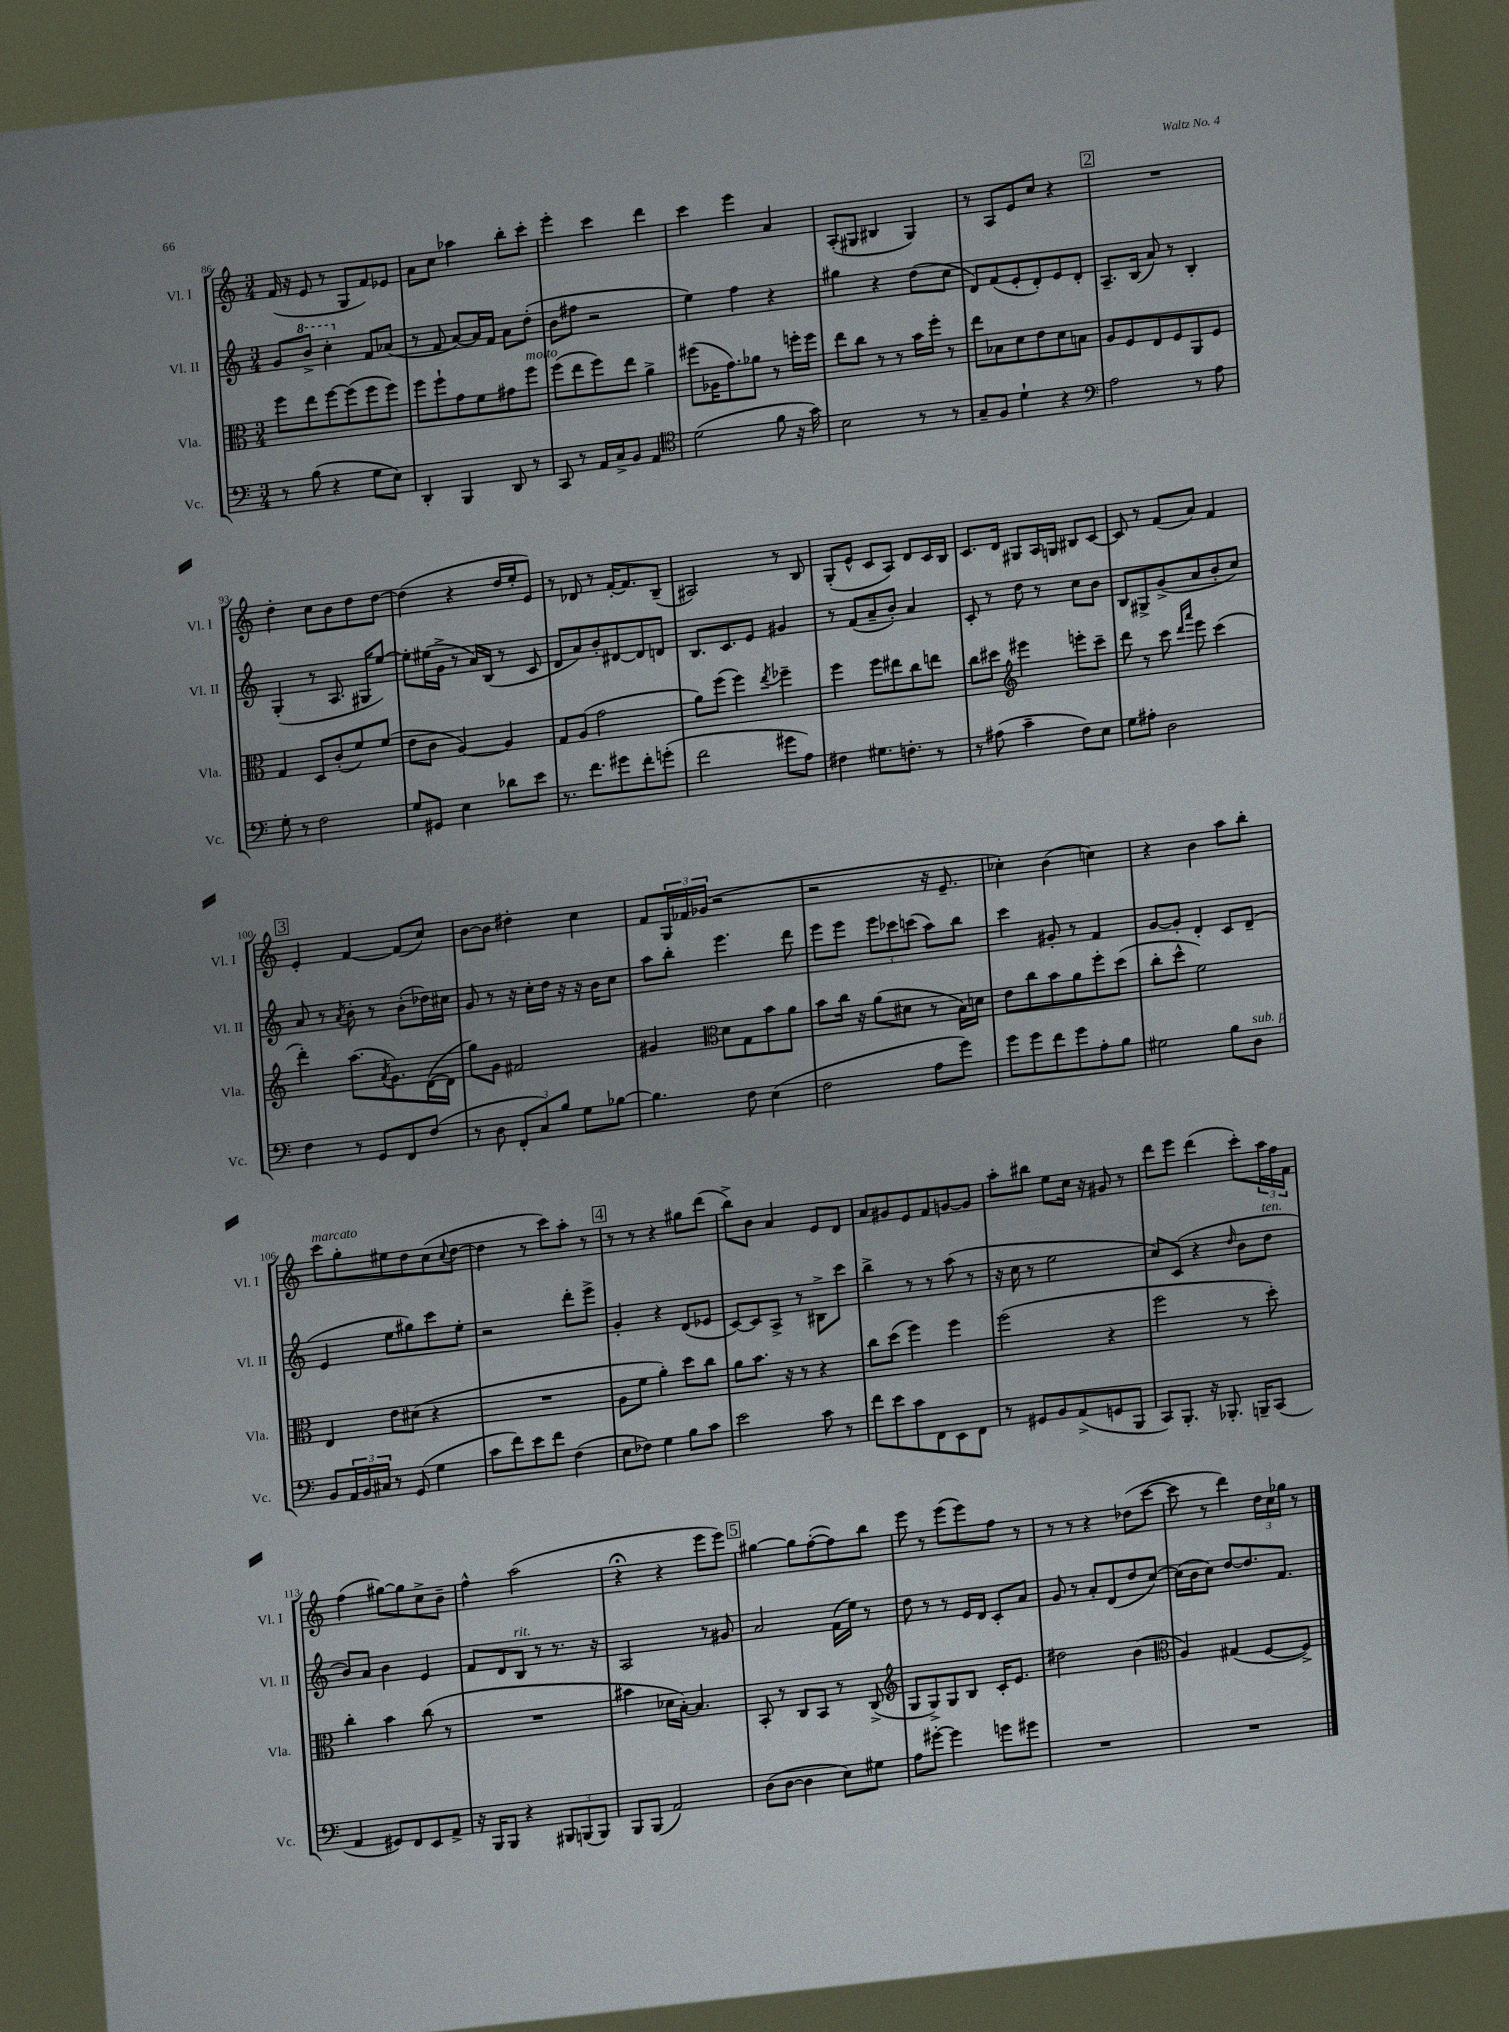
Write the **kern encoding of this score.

**kern	**kern	**kern	**kern
*staff4	*staff3	*staff2	*staff1
*clefF4	*clefC3	*clefG2	*clefG2
*k[]	*k[]	*k[]	*k[]
*M3/4	*M3/4	*M3/4	*M3/4
8r	8ff	8g	(16f
.	.	.	16r
(8B	8ee	8bb^	8e
4r	[8ff	4ccc'	8r
.	(8ff]	.	8G
8G	8ff	8f	8f)
8E)	8ff)	(8a-	8e-
=	=	=	=
4DD'	8ff	8r	8a
.	8ff`	8f	8cc
4BBB	8g	[8a)	4aa-
.	8f	16a]	.
.	.	16f	.
8DD	8g#	8a	8bb'
8r	8ff	(8dd'	8ccc'
=	=	=	=
8CC	(8ff	8b	4eee'
8r	8ee	8ff#	.
16AA	8ff)	2r	4ccc
16C^	.	.	.
8BB	8ee	.	.
4AA	4a^	.	4ddd
=	=	=	=
*clefC4	*	*	*
(2d	(8ff#	4ee)	4ccc
.	16A-	.	.
.	8.g)	.	.
.	.	4ff	4eee
.	8a-	.	.
8f	8r	4r	4a
16r	16ff'	.	.
16g)	16ff	.	.
=	=	=	=
2B	8ee	4gg#	(8A'
.	8cc	.	8G#
.	8r	4r	4B#
.	8r	.	.
8r	16b	(8dd	4G#)
.	16ff'	.	.
8r	8r	8cc	.
=	=	=	=
8G~	8ee	8d)	8r
8F	8B-	(8f	8A
4d`	8d	8e'	8e
.	8e	8d')	8cc
4r	8d	8e	4r
.	8B	8d'	.
=	=	=	=
*clefF4	*	*	*
2A	8A	8.A~	2.r
.	8F	.	.
.	.	(16B	.
.	8E	8a)	.
.	8F	8r	.
8r	8AA	4B'	.
8A	8F	.	.
=	=	=	=
8G'	4G	(4G'	4dd'
8r	.	.	.
2F	8D	8r	8cc
.	(8c'	8.A	8b
.	8f)	.	8dd
.	.	16G#	.
.	(8f	[8ee)	[8dd
=	=	=	=
8G	8e	8ee']	(4dd]
8GG#	8c	(16ee#	.
.	.	16g^	.
4E	[4A)	8r	4r
.	.	16a)	.
.	.	(16B	.
8d-	4A]	8r	16dd
.	.	.	16ee'
8e	.	8c	8e)
=	=	=	=
8.r	8G	8d	8r
.	(8A	8a)	8d-
8.f	.	.	.
.	2g	8b'	8r
8g#	.	[8d#	[16f'
.	.	.	8.f]
8f'	.	8d#]	.
(8g'	.	8d	(8B~
=	=	=	=
2f	8a)	8.B	2A#)
.	(8ff	.	.
.	.	8.c	.
.	4ff)	.	.
.	.	8e	.
.	8qee	.	.
8g#	4ff-~	4g#	8r
8A)	.	.	8B
=	=	=	=
4F#	4ff	8r	(8G'
.	.	(8f	8e^^
8.G#	8ff	8a~	8c
.	8ee#	8b')	8A)
8.F'	.	.	.
.	8cc	4a	8d
8r	8ee	.	16c
.	.	.	16B
=	=	=	=
8r	8cc	8c'	8.c
(8A#	8dd#	8r	.
.	.	.	16d
*	*clefG2	*	*
4c~	4eee#	8dd	8G#
.	.	8r	16A
.	.	.	16G
8F)	8eee'	8cc	8B#
8E	8ccc~	8b	[8c
=	=	=	=
8G	8ddd	8B	8c]
8A#'	8r	8G#^	8r
2D	8ccc	(8g^	(8f
.	16qqddd	.	.
.	16qqaaa	.	.
.	8eee	8a	8a)
.	(4ccc	8b'	4f
.	.	8cc)	.
=	=	=	=
4F	4ddd')	8a	4e'
.	.	8r	.
.	.	8qa	.
8r	(8.aa	8b'	[4f
8GG	.	8r	.
.	8qa	.	.
.	8.g)	.	.
8FF	.	(8b'	(8f]
(8F	([16d	16dd-)	8cc)
.	16d]	16cc#	.
=	=	=	=
8r	8gg)	8g	[8b
8D	8g	8r	8b]
12FF'	2f#	16r	4dd#'
.	.	16cc'	.
12C)	.	.	.
.	.	16dd	.
12B	.	.	.
.	.	16r	.
8G	.	16r	4cc
.	.	16b	.
[8B-	.	8cc	.
=	=	=	=
4.B-]	4g#	8aa	8f
.	.	8bb'	24G
.	.	.	24f-
.	.	.	(24g-
*	*clefC3	*	*
.	8d	4.eee	2r
8F	8G	.	.
(4E	8b	.	.
.	8a	8ddd	.
=	=	=	=
2F	8b	8eee	2r
.	16cc	8eee	.
.	16r	.	.
.	(8a	12eee	.
.	.	12ccc-	.
.	8d#	.	.
.	.	(12ccc	.
8A	8r	8aa)	16r
.	.	.	8.e~
8g)	16B)	8bb	.
.	16d	.	.
=	=	=	=
8g	8e	4ccc	4cc-')
8g	8cc	.	.
8f	8b	8g#'	(4b
8g	8a	8r	.
8A'	8ff'	4f	4cc)
8B	(8dd	.	.
=	=	=	=
2G#	8cc'	[8g	4r
.	8dd^^	8g']	.
.	2f)	4d'	4b
8B	.	8c	8aa
8D	.	(8d~	8bb'
=	=	=	=
8BB	4E	4e	8ccc
24AA	.	.	8gg'
24BB	.	.	.
24C#	.	.	.
8r	8e	8ee	8ee#
(8GG	(8d#	8gg#)	8dd
4G	4r	8ccc	(8cc
.	.	.	8qqcc
.	.	8ee'	[8dd
=	=	=	=
8c	2.r	2r	4dd]
8f)	.	.	.
8e	.	.	8r
8f	.	.	8ccc)
(4F	.	8ddd'	8aa'
.	.	8eee^	8r
=	=	=	=
8E	8A	4g'	8r
8F-)	8f	.	8r
4G	4a')	4r	4r
8B	8dd	(8d	8gg#
8c	8cc	8e-	(8ddd
=	=	=	=
2e	8a	[8c)	8bb^)
.	8.b	8c]	8b
.	.	8A^	4a
.	16r	.	.
.	8r	8r	.
8c	4r	8B#^	8e
8r	.	8ccc	8d
=	=	=	=
8f	8cc	4bb^	8a
8e	(8dd	.	8g#
8c	4ff)	8r	8e
8FF	.	8r	8f
8EE	4ff	(8aa	[8g
8FF	.	8r	8g]
=	=	=	=
8r	(2ff	16r	8aa'
.	.	16cc	.
8GG#	.	8r	8bb#
8BB	.	2ee	8ee
(8AA^	.	.	16cc
.	.	.	16r
8GG	4r	.	8g#
8BBB	.	.	8r
=	=	=	=
8CC)	2ff	8cc)	8ddd
8.BBB'	.	(8c	8eee
.	.	4r	(4ddd
16r	.	.	.
8.BBB-'	.	.	.
.	.	16qqdd	.
.	8r	8b	8ccc')
16BBB~	.	.	.
(8CC	8dd')	8dd	24aa
.	.	.	24ff
.	.	.	24f
=	=	=	=
4AA	4cc'	8b)	(4ff
.	.	8a	.
8GG#)	4b	4b	[8gg#)
8FF	.	.	8gg#]
8EE	(8cc	4e	8cc^
8AA^	8r	.	8b~
=	=	=	=
16r	2.r	8f	4ff^^
16BBB	.	.	.
8BBB	.	8d	.
4r	.	8B	(2aa
.	.	8r	.
12BBB#	.	8.r	.
(12BBB	.	.	.
12BBB)	.	.	.
.	.	16r	.
=	=	=	=
8BBB	4b#	2A	4r;
(8BBB	.	.	.
2AA)	16d-	.	4r
.	[16B')	.	.
.	4.B]	.	.
.	.	8r	8eee
.	.	8g#	8eee)
=	=	=	=
(8D	8BB'	2a	[4gg#
[8D	8r	.	.
4D]	8C	.	8gg#]
.	8BB	.	([8ff'
8E)	8r	(16f	8ff])
.	.	16ee)	.
8G#	(8C^	8r	8bb
=	=	=	=
*	*clefG2	*	*
8A	8G	8dd	8eee
[8g#'	8G^)	8r	8r
4g#]	8G	8r	(8eee
.	8B	16e	8eee)
.	.	16d	.
8g	16c'	8c'	8ff
.	8.e	.	.
8g#	.	8a	8r
=	=	=	=
2.r	2dd#	8g	8r
.	.	8r	8r
.	.	8a'	4r
.	.	(8d	.
.	(4b	8dd	(8dd-
.	.	[8cc)	[8ccc
=	=	=	=
*	*clefC3	*	*
2.r	4A)	(16cc]	8ccc]
.	.	16b	.
.	.	8cc)	8r
.	(4G#	[8dd	4ddd)
.	.	8.dd]	.
.	[8F	.	24dd
.	.	.	24cc
.	.	8.f	.
.	.	.	24gg-
.	8F^])	.	8r
==	==	==	==
*-	*-	*-	*-
